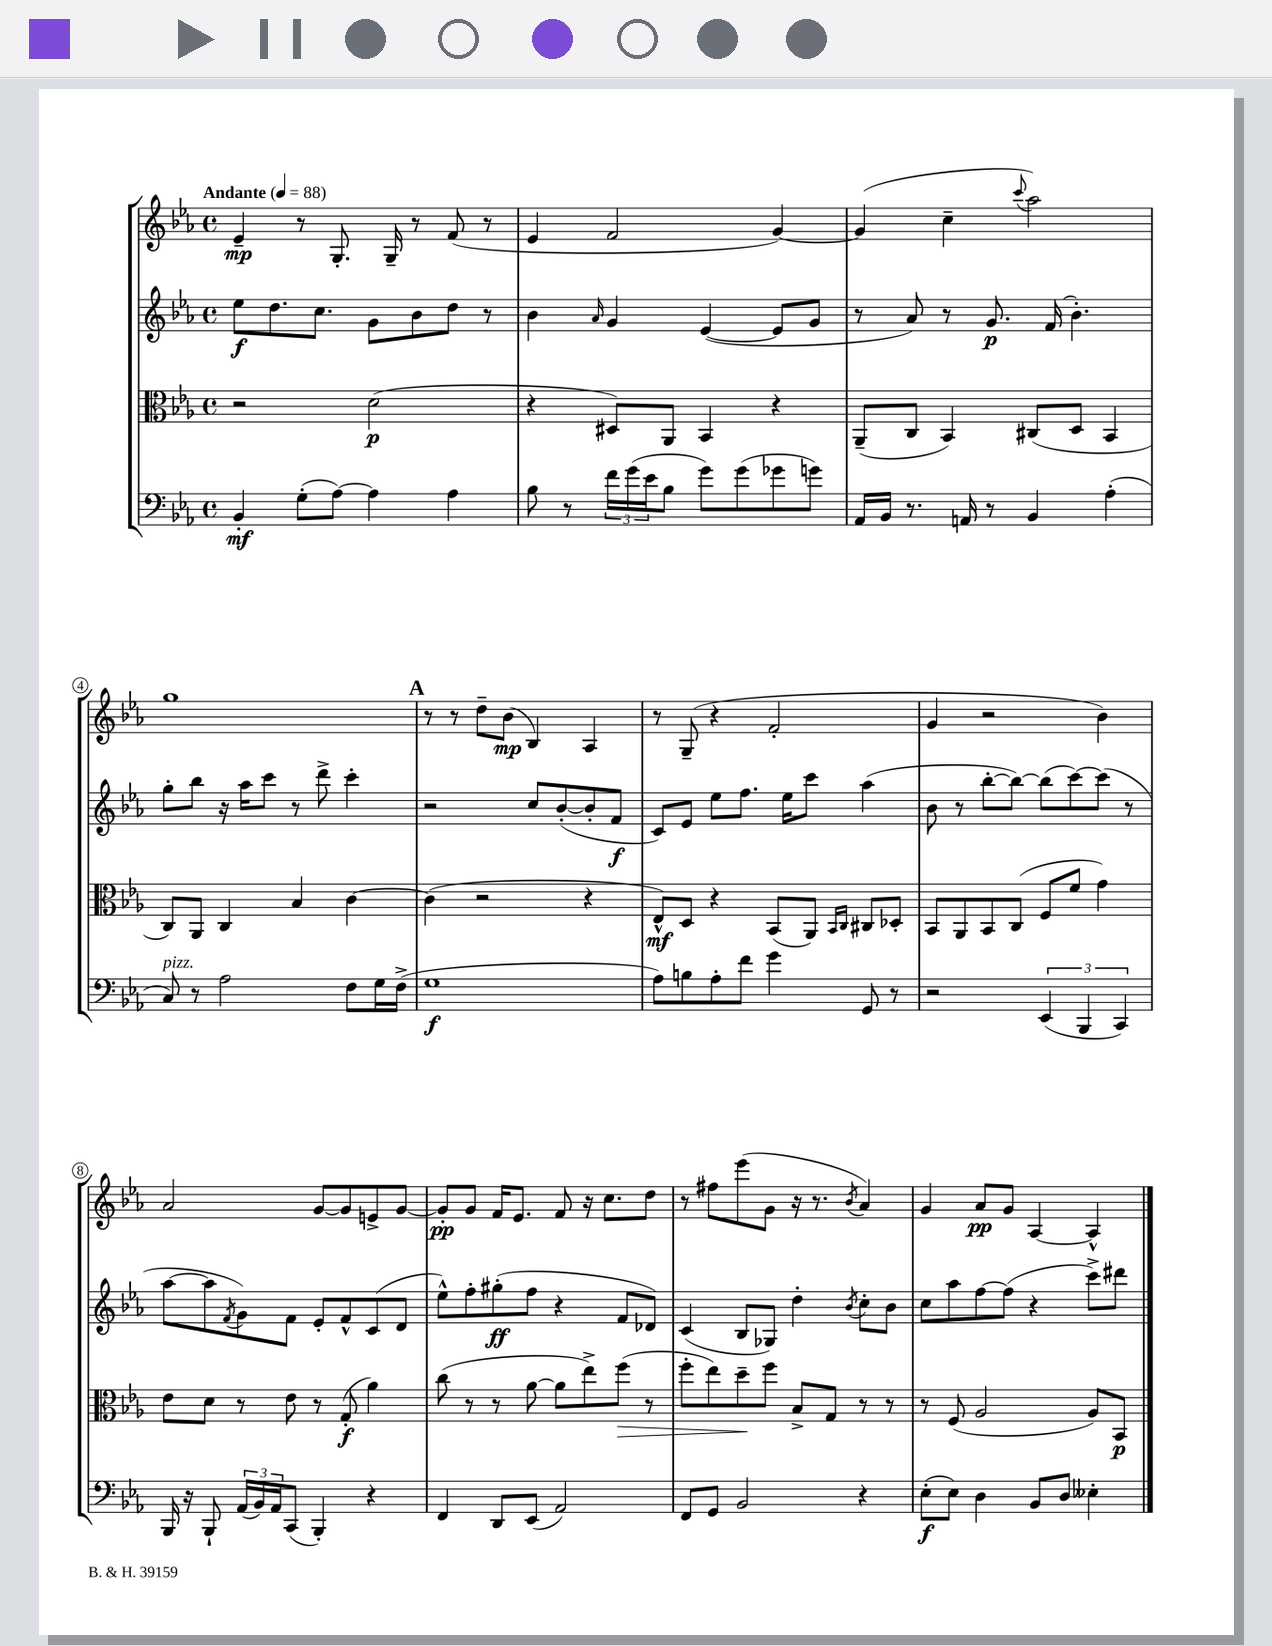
<<
\new StaffGroup <<
\new Staff = "s0" {
    \clef treble \key ees \major \defaultTimeSignature \time 4/4 \tempo "Andante" 4 = 88
    ees'4--\mp r8 g8.-. g16-- r8 f'8( r8 |
    ees'4 f'2 g'4~) |
    g'4( c''4-- \appoggiatura { c'''8 } aes''2) |
    g''1 |
    \mark \markup { \bold "A" } r8 r8 d''8-- bes'8\mp( bes4) aes4 |
    r8 g8--( r4 f'2-. |
    g'4 r2 bes'4) |
    aes'2 g'8~ g'8 e'8-> g'8~ |
    g'8-.\pp g'8 f'16 ees'8. f'8 r16 c''8. d''8 |
    r8 fis''8 ees'''8( g'8 r16 r8. \acciaccatura { bes'8 } aes'4) |
    g'4 aes'8\pp g'8 aes4~ aes4-^ \bar "|." |
}
\new Staff = "s1" {
    \clef treble \key ees \major \defaultTimeSignature \time 4/4
    ees''8\f d''8. c''8. g'8 bes'8 d''8 r8 |
    bes'4 \grace { aes'16 } g'4 ees'4~( ees'8 g'8 |
    r8 aes'8) r8 g'8.\p f'16( bes'4.-.) |
    g''8-. bes''8 r16 aes''16 c'''8 r8 d'''8-> c'''4-. |
    \mark \markup { \bold "A" } r2 c''8 bes'8~-.( bes'8-. f'8\f |
    c'8) ees'8 ees''8 f''8. ees''16 c'''8 aes''4( |
    bes'8 r8 bes''8~-. bes''8~) bes''8( c'''8~) c'''8( r8 |
    aes''8~ aes''8 \acciaccatura { f'8 } g'8) f'8 ees'8-. f'8-^ c'8( d'8 |
    ees''8-^) f''8-. gis''8-.\ff( f''8 r4 f'8 des'8) |
    c'4( bes8 ges8) d''4-. \acciaccatura { bes'8 } c''8-. bes'8 |
    c''8 aes''8 f''8~ f''8( r4 c'''8->) dis'''8 \bar "|." |
}
\new Staff = "s2" {
    \clef alto \key ees \major \defaultTimeSignature \time 4/4
    r2 d'2\p( |
    r4 dis8) aes,8 bes,4 r4 |
    aes,8--( c8 bes,4) cis8( d8 bes,4 |
    c8) aes,8 c4 bes4 c'4~ |
    \mark \markup { \bold "A" } c'4( r2 r4 |
    ees8-^\mf) d8 r4 bes,8( aes,8) \grace { bes,16 c16 } cis8 des8-. |
    bes,8 aes,8 bes,8 c8( f8 f'8 g'4) |
    ees'8 d'8 r8 ees'8 r8 g8-.\f( aes'4) |
    c''8( r8 r8 aes'8~ aes'8 ees''8->) f''8\>( r8 |
    f''8-. ees''8) d''8--\! f''8 bes8-> g8 r8 r8 |
    r8 f8( aes2 aes8) bes,8\p \bar "|." |
}
\new Staff = "s3" {
    \clef bass \key ees \major \defaultTimeSignature \time 4/4
    bes,4-.\mf g8-.( aes8~) aes4 aes4 |
    bes8 r8 \tuplet 3/2 { f'16 g'16( ees'16 } bes8 g'8) g'8( ges'8 g'8) |
    aes,16 bes,16 r8. a,16 r8 bes,4 aes4-.( |
    c8^\markup { \italic "pizz." }) r8 aes2 f8 g16 f16->( |
    \mark \markup { \bold "A" } g1\f |
    aes8) b8 aes8-. f'8 g'4 g,8 r8 |
    r2 \tuplet 3/2 { ees,4( bes,,4 c,4) } |
    bes,,16 r16 bes,,8-! \tuplet 3/2 { aes,16( bes,16) aes,16 } c,8( bes,,4-.) r4 |
    f,4 d,8 ees,8( aes,2) |
    f,8 g,8 bes,2 r4 |
    ees8-.\f( ees8) d4 bes,8 d8 eeses4-. \bar "|." |
}
>>
>>
\layout { \context { \Score \override BarNumber.stencil = #(make-stencil-circler 0.1 0.3 ly:text-interface::print) } }
